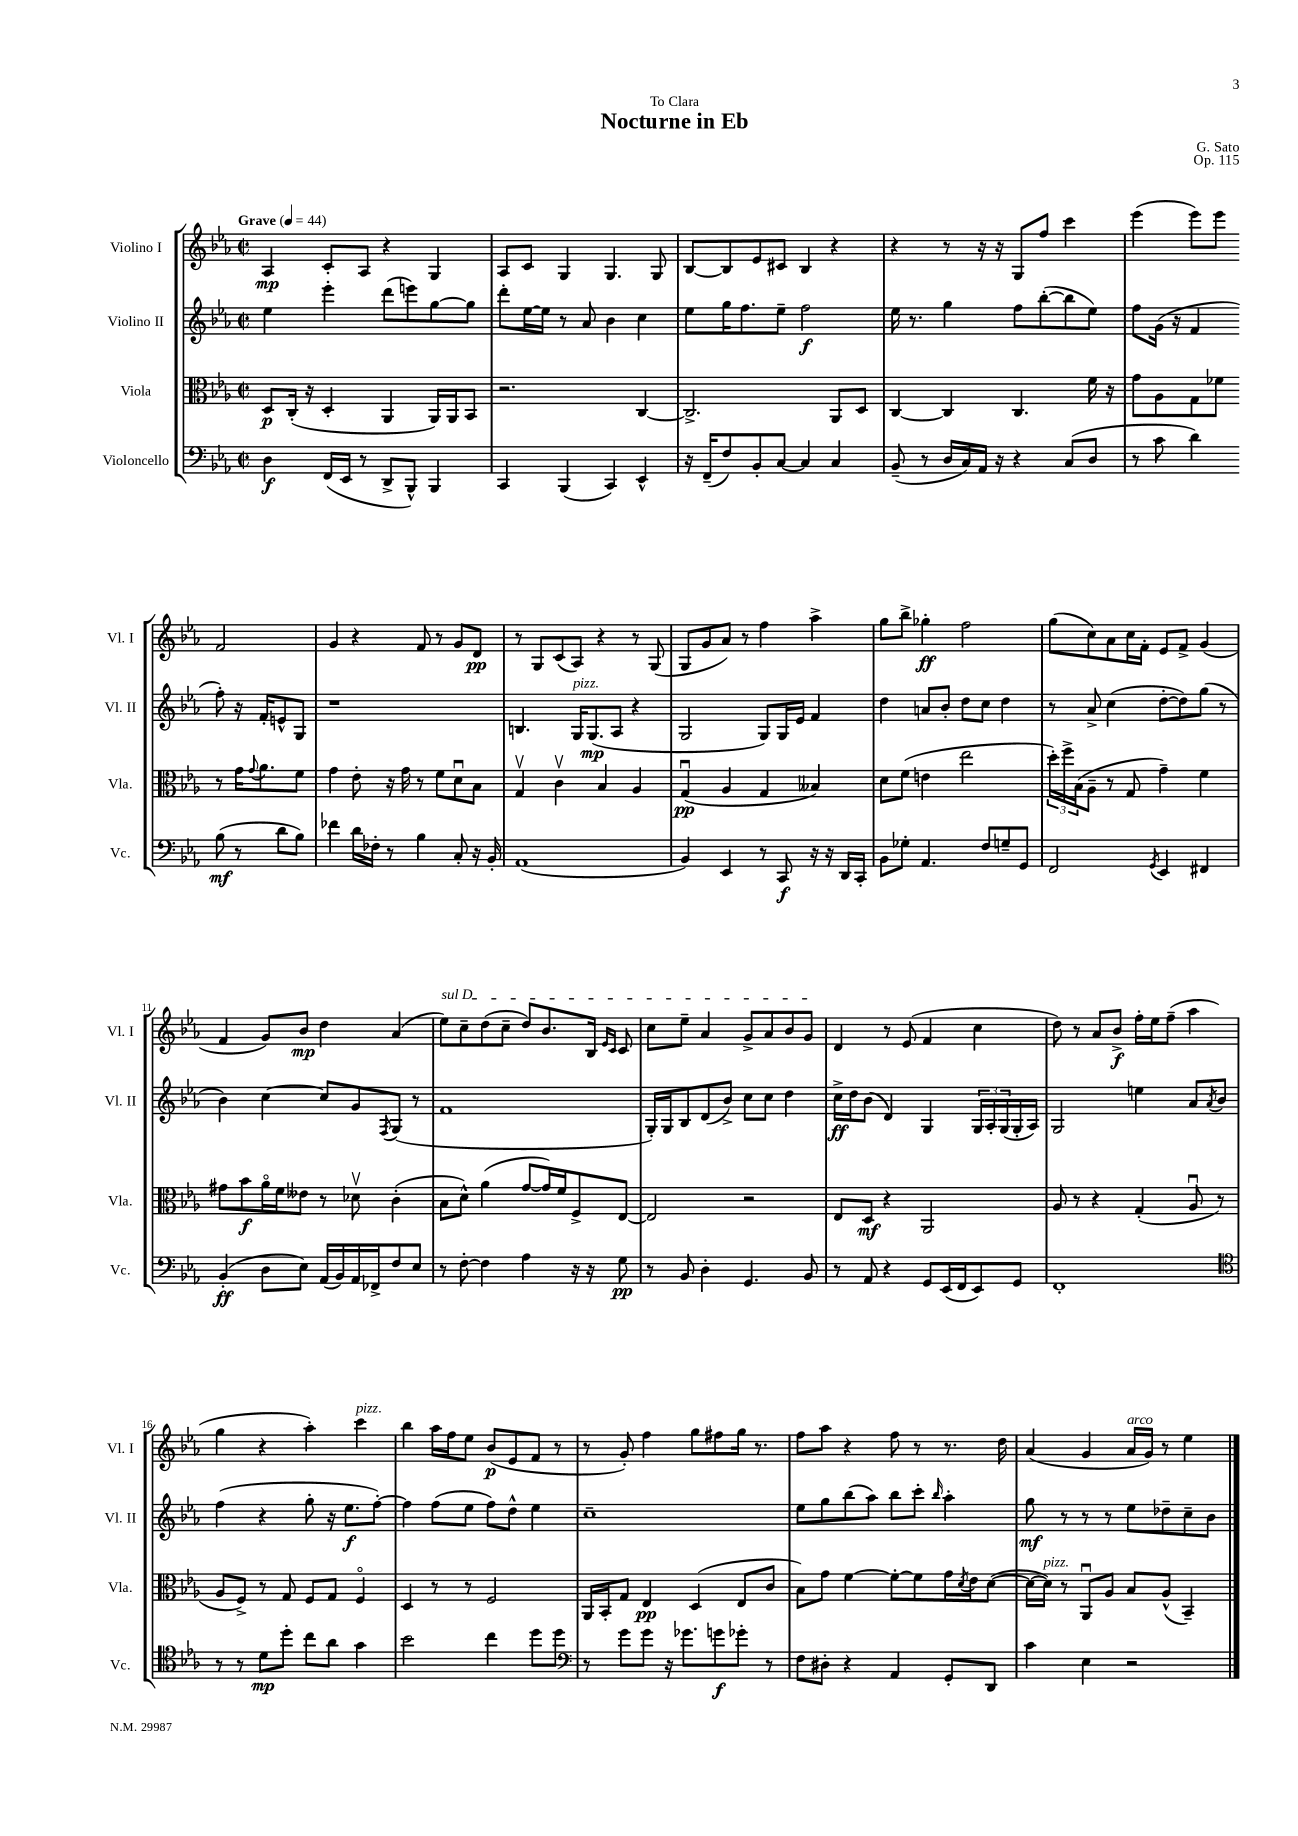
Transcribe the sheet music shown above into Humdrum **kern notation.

**kern	**dynam	**kern	**dynam	**kern	**dynam	**kern	**dynam
*part4	*part4	*part3	*part3	*part2	*part2	*part1	*part1
*staff4	*staff4	*staff3	*staff3	*staff2	*staff2	*staff1	*staff1
*I"Violoncello	*	*I"Viola	*	*I"Violino II	*	*I"Violino I	*
*I'Vc.	*	*I'Vla.	*	*I'Vl. II	*	*I'Vl. I	*
*clefF4	*	*clefC3	*	*clefG2	*	*clefG2	*
*k[b-e-a-]	*	*k[b-e-a-]	*	*k[b-e-a-]	*	*k[b-e-a-]	*
*M2/2	*	*M2/2	*	*M2/2	*	*M2/2	*
*met(c|)	*	*met(c|)	*	*met(c|)	*	*met(c|)	*
*MM44	*	*MM44	*	*MM44	*	*MM44	*
=1	=1	=1	=1	=1	=1	=1	=1
!	!	!	!	!	!	!LO:TX:a:B:t=Grave	!
4D\	f	8D/L	p	4ee-\	.	4A-/	mp
.	.	(16C'/Jk	.	.	.	.	.
.	.	16r	.	.	.	.	.
(16FF/LL	.	4D'/	.	4eee-'\	.	8c'/L	.
16EE-/JJ	.	.	.	.	.	.	.
8r	.	.	.	.	.	8A-/J	.
8DD^/L	.	4AA-/	.	(8ddd\L	.	4r	.
8BBB-^^/J)	.	.	.	8eeen\)	.	.	.
4BBB-/	.	16AA-/LL)	.	[8gg\	.	4G/	.
.	.	16AA-/J	.	.	.	.	.
.	.	8BB-/J	.	8gg\J]	.	.	.
=2	=2	=2	=2	=2	=2	=2	=2
4CC/	.	2.r	.	8ddd'\L	.	8A-/L	.
.	.	.	.	[16ee-\L	.	8c/J	.
.	.	.	.	16ee-\JJ]	.	.	.
(4BBB-/	.	.	.	8r	.	4G/	.
.	.	.	.	8a-/	.	.	.
4CC/)	.	.	.	4b-\	.	4.G/	.
4EE-^^/	.	[4C/	.	4cc\	.	.	.
.	.	.	.	.	.	8G/	.
=3	=3	=3	=3	=3	=3	=3	=3
16r	.	2.C^/]	.	8ee-\L	.	[8B-/L	.
(16FF~/KL	.	.	.	.	.	.	.
8F/)	.	.	.	16gg\K	.	8B-/]	.
.	.	.	.	8.ff\	.	.	.
8BB-'/	.	.	.	.	.	8e-/	.
[8C/J	.	.	.	8ee-~\J	.	8c#X/J	.
4C/]	.	.	.	2ff\	f	4B-/	.
4C/	.	8AA-/L	.	.	.	4r	.
.	.	8D/J	.	.	.	.	.
=4	=4	=4	=4	=4	=4	=4	=4
(8BB-~/	.	[4C/	.	16ee-\	.	4r	.
.	.	.	.	8.r	.	.	.
8r	.	.	.	.	.	.	.
16D/LL	.	4C/]	.	4gg\	.	8r	.
16C/)	.	.	.	.	.	.	.
16AA-/JJ	.	.	.	.	.	16r	.
16r	.	.	.	.	.	16r	.
4r	.	4.C/	.	8ff\L	.	8G/L	.
.	.	.	.	([8bb-'\	.	8ff/J	.
(8C/L	.	.	.	8bb-\]	.	4ccc\	.
8D/J	.	16f\	.	8ee-\J)	.	.	.
.	.	16r	.	.	.	.	.
=5	=5	=5	=5	=5	=5	=5	=5
8r	.	8g\L	.	8ff\L	.	(4eee-\	.
8c\	.	8A-\	.	(16g\Jk	.	.	.
.	.	.	.	16r	.	.	.
4d\)	.	8G\	.	4f/	.	8eee-\L)	.
.	.	8f-X\J	.	.	.	8eee-\J	.
(8B-\	mf	8r	.	8ff'\)	.	2f/	.
8r	.	16g\KL	.	16r	.	.	.
.	.	8qqg/	.	.	.	.	.
.	.	8.a-\	.	16f'/KL	.	.	.
8d\L	.	.	.	8en^^/	.	.	.
8B-\J)	.	8f-\J	.	8G/J	.	.	.
!!LO:LB:g=z
=6	=6	=6	=6	=6	=6	=6	=6
4f-X\	.	4g\	.	1r	.	4g/	.
16d\LL	.	8e-'\	.	.	.	4r	.
16F-X'\JJ	.	.	.	.	.	.	.
8r	.	16r	.	.	.	.	.
.	.	16g\	.	.	.	.	.
4B-\	.	8r	.	.	.	8f/	.
.	.	8f\L	.	.	.	8r	.
8C'/	.	8du\	.	.	.	8g/L	.
16r	.	8B-\J	.	.	.	8d/J	pp
16BB-'/	.	.	.	.	.	.	.
=7	=7	=7	=7	=7	=7	=7	=7
(1AA-	.	4Gv/	.	4.Bn/	.	8r	.
.	.	.	.	.	.	8G/L	.
.	.	4cv\	.	.	.	(8c/	.
!	!	!	!	!LO:TX:a:i:t=pizz.	!	!	!
.	.	.	.	16G/KL	.	8A-/J)	.
.	.	.	.	(8.G/	mp	.	.
.	.	4B-/	.	.	.	4r	.
.	.	.	.	8A-/J	.	.	.
.	.	4A-/	.	4r	.	8r	.
.	.	.	.	.	.	(8G/	.
=8	=8	=8	=8	=8	=8	=8	=8
4BB-/)	.	(4Gu/	pp	2G/	.	8G/L	.
.	.	.	.	.	.	8g/	.
4EE-/	.	4A-/	.	.	.	8a-/J)	.
.	.	.	.	.	.	8r	.
8r	.	4G/	.	8G/L)	.	4ff\	.
8CC/	f	.	.	16G/L	.	.	.
.	.	.	.	16e-/JJ	.	.	.
16r	.	4B--X/)	.	4f/	.	4aa-^\	.
16r	.	.	.	.	.	.	.
16DD/LL	.	.	.	.	.	.	.
16CC'/JJ	.	.	.	.	.	.	.
=9	=9	=9	=9	=9	=9	=9	=9
8BB-\L	.	8d\L	.	4dd\	.	8gg\L	.
8G-X'\J	.	(8f\J	.	.	.	8bb-^\J	.
4.AA-/	.	4en\	.	8an/L	.	4gg-X'\	ff
.	.	.	.	8b-'/J	.	.	.
.	.	2ee-\	.	8dd\L	.	2ff\	.
8F/L	.	.	.	8cc\J	.	.	.
8Gn~/	.	.	.	4dd\	.	.	.
8GG/J	.	.	.	.	.	.	.
=10	=10	=10	=10	=10	=10	=10	=10
2FF/	.	24dd'\LL)	.	8r	.	(8gg\L	.
.	.	24ff^\	.	.	.	.	.
.	.	(24B-\J	.	.	.	.	.
.	.	8A-~\J	.	8a-^/	.	8cc\)	.
.	.	8r	.	(4cc\	.	8a-\	.
.	.	8G/	.	.	.	16cc\L	.
.	.	.	.	.	.	16f'\JJ	.
8qGG/	.	.	.	.	.	.	.
4EE-/	.	4g~\)	.	[8dd'\L	.	8e-/L	.
.	.	.	.	8dd\])	.	8f^/J	.
4FF#X/	.	4f\	.	(8gg\J	.	(4g/	.
.	.	.	.	8r	.	.	.
!!LO:LB:g=z
=11	=11	=11	=11	=11	=11	=11	=11
(4BB-'/	ff	8g#X\L	.	4b-\)	.	4f/	.
.	.	8b-\	f	.	.	.	.
8D\L	.	16a-\L	.	[4cc\	.	8g/L)	.
.	.	16f\J	.	.	.	.	.
8E-\J)	.	8e--X\J	.	.	.	8b-/J	mp
(16AA-/LL	.	8r	.	8cc/L]	.	4dd\	.
16BB-/)	.	.	.	.	.	.	.
16AA-/	.	8d-Xv\	.	8g/	.	.	.
16FF-X^/J	.	.	.	.	.	.	.
.	.	.	.	8qF/	.	.	.
8F/	.	(4c'\	.	(8G/J	.	(4a-/	.
8E-/J	.	.	.	8r	.	.	.
=12	=12	=12	=12	=12	=12	=12	=12
!	!	!	!	!	!	!LO:TX:a:i:t=sul D	!
8r	.	8B-\L	.	1f	.	8ee-\L)	.
[8F'\	.	8d^^\J)	.	.	.	8cc~\	.
4F\]	.	(4a-\	.	.	.	(8dd\	.
.	.	.	.	.	.	8cc~\J	.
4A-\	.	[8g/L	.	.	.	8dd/L)	.
.	.	16g/L])	.	.	.	8.b-/	.
.	.	16f/J	.	.	.	.	.
16r	.	8F^/	.	.	.	.	.
16r	.	.	.	.	.	16B-/Jk	.
.	.	.	.	.	.	16qqe-/LL	.
.	.	.	.	.	.	16qqc/JJ	.
8G\	pp	[8E-/J	.	.	.	8c/	.
=13	=13	=13	=13	=13	=13	=13	=13
8r	.	2E-/]	.	16G'/LL)	.	8cc\L	.
.	.	.	.	16G/J	.	.	.
8BB-/	.	.	.	8B-/	.	8ee-~\J	.
4D'\	.	.	.	(8d/	.	4a-/	.
.	.	.	.	8b-^/J)	.	.	.
4.GG/	.	2r	.	8cc\L	.	8g^/L	.
.	.	.	.	8cc\J	.	8a-/	.
.	.	.	.	4dd\	.	8b-/	.
8BB-/	.	.	.	.	.	8g/J	.
=14	=14	=14	=14	=14	=14	=14	=14
8r	.	8E-/L	.	16cc^\LL	ff	4d/	.
.	.	.	.	16dd\J	.	.	.
8AA-/	.	8D/J	mf	(8b-\J	.	.	.
4r	.	4r	.	4d/)	.	8r	.
.	.	.	.	.	.	(8e-/	.
8GG/L	.	2AA-/	.	4G/	.	4f/	.
(16EE-/L	.	.	.	.	.	.	.
16FF/J	.	.	.	.	.	.	.
8EE-/)	.	.	.	24G/LL	.	4cc\	.
.	.	.	.	24A-'/	.	.	.
.	.	.	.	(24G/	.	.	.
8GG/J	.	.	.	16G'/	.	.	.
.	.	.	.	16A-/JJ)	.	.	.
=15	=15	=15	=15	=15	=15	=15	=15
1FF'	.	8A-/	.	2G/	.	8dd\)	.
.	.	8r	.	.	.	8r	.
.	.	4r	.	.	.	8a-/L	.
.	.	.	.	.	.	8b-^/J	f
.	.	(4G'/	.	4een\	.	16ff'\LL	.
.	.	.	.	.	.	16ee-\J	.
.	.	.	.	.	.	(8ff~\J	.
.	.	8A-u/	.	8a-/L	.	4aa-\	.
.	.	.	.	8qa-/	.	.	.
.	.	8r	.	8b-/J	.	.	.
!!LO:LB:g=z
=16	=16	=16	=16	=16	=16	=16	=16
*clefC4	*	*	*	*	*	*	*
8r	.	8A-/L	.	(4ff\	.	4gg\	.
8r	.	8F^/J)	.	.	.	.	.
8d\L	mp	8r	.	4r	.	4r	.
8dd'\J	.	8G/	.	.	.	.	.
8cc\L	.	8F/L	.	8gg'\	.	4aa-'\)	.
8a-\J	.	8G/J	.	16r	.	.	.
.	.	.	.	8.ee-\L	f	.	.
!	!	!	!	!	!	!LO:TX:a:i:t=pizz.	!
4g\	.	4F/	.	.	.	4ccc\	.
.	.	.	.	[8ff'\J)	.	.	.
=17	=17	=17	=17	=17	=17	=17	=17
2b-\	.	4D/	.	4ff\]	.	4bb-\	.
.	.	8r	.	(8ff\L	.	16aa-\LL	.
.	.	.	.	.	.	16ff\J	.
.	.	8r	.	8ee-\J	.	8ee-\J	.
4cc\	.	2F/	.	8ff\L)	.	(8b-/L	p
.	.	.	.	8dd^^\J	.	8e-/	.
8dd\L	.	.	.	4ee-\	.	8f/J	.
8dd\J	.	.	.	.	.	8r	.
=18	=18	=18	=18	=18	=18	=18	=18
*clefF4	*	*	*	*	*	*	*
8r	.	16AA-/LL	.	1cc~	.	8r	.
.	.	16BB-'/J	.	.	.	.	.
8g\L	.	8G/J	.	.	.	8g'/)	.
8g\J	.	4E-/	pp	.	.	4ff\	.
16r	.	.	.	.	.	.	.
8.g-X\L	.	.	.	.	.	.	.
.	.	(4D/	.	.	.	8gg\L	.
8gn\	f	.	.	.	.	8ff#X\	.
8g-X'\J	.	8E-/L	.	.	.	16gg\Jk	.
.	.	.	.	.	.	8.r	.
8r	.	8c/J	.	.	.	.	.
=19	=19	=19	=19	=19	=19	=19	=19
8F\L	.	8B-\L)	.	8ee-\L	.	8ff\L	.
8D#X'\J	.	8g\J	.	8gg\	.	8aa-\J	.
4r	.	[4f\	.	(8bb-\	.	4r	.
.	.	.	.	8aa-\J)	.	.	.
4AA-/	.	8f'\L_	.	8bb-\L	.	8ff\	.
.	.	8f\]	.	8ccc'\J	.	8r	.
.	.	.	.	16qqbb-/	.	.	.
8GG'/L	.	16g\L	.	4aa-'\	.	8.r	.
.	.	8qd/	.	.	.	.	.
.	.	16e-\J	.	.	.	.	.
8DD/J	.	([8d\J	.	.	.	.	.
.	.	.	.	.	.	16dd\	.
=20	=20	=20	=20	=20	=20	=20	=20
4c\	.	16d\LL_	.	8gg\	mf	(4a-/	.
!	!	!LO:TX:a:i:t=pizz.	!	!	!	!	!
.	.	16d\JJ])	.	.	.	.	.
.	.	8r	.	8r	.	.	.
4E-\	.	8AA-u/L	.	8r	.	4g/	.
.	.	8A-/J	.	8r	.	.	.
!	!	!	!	!	!	!LO:TX:a:i:t=arco	!
2r	.	8B-/L	.	8ee-\L	.	16a-/LL	.
.	.	.	.	.	.	16g/JJ)	.
.	.	(8A-^^/J	.	8dd-X~\	.	8r	.
.	.	4BB-~/)	.	8cc~\	.	4ee-\	.
.	.	.	.	8b-\J	.	.	.
==	==	==	==	==	==	==	==
*-	*-	*-	*-	*-	*-	*-	*-
